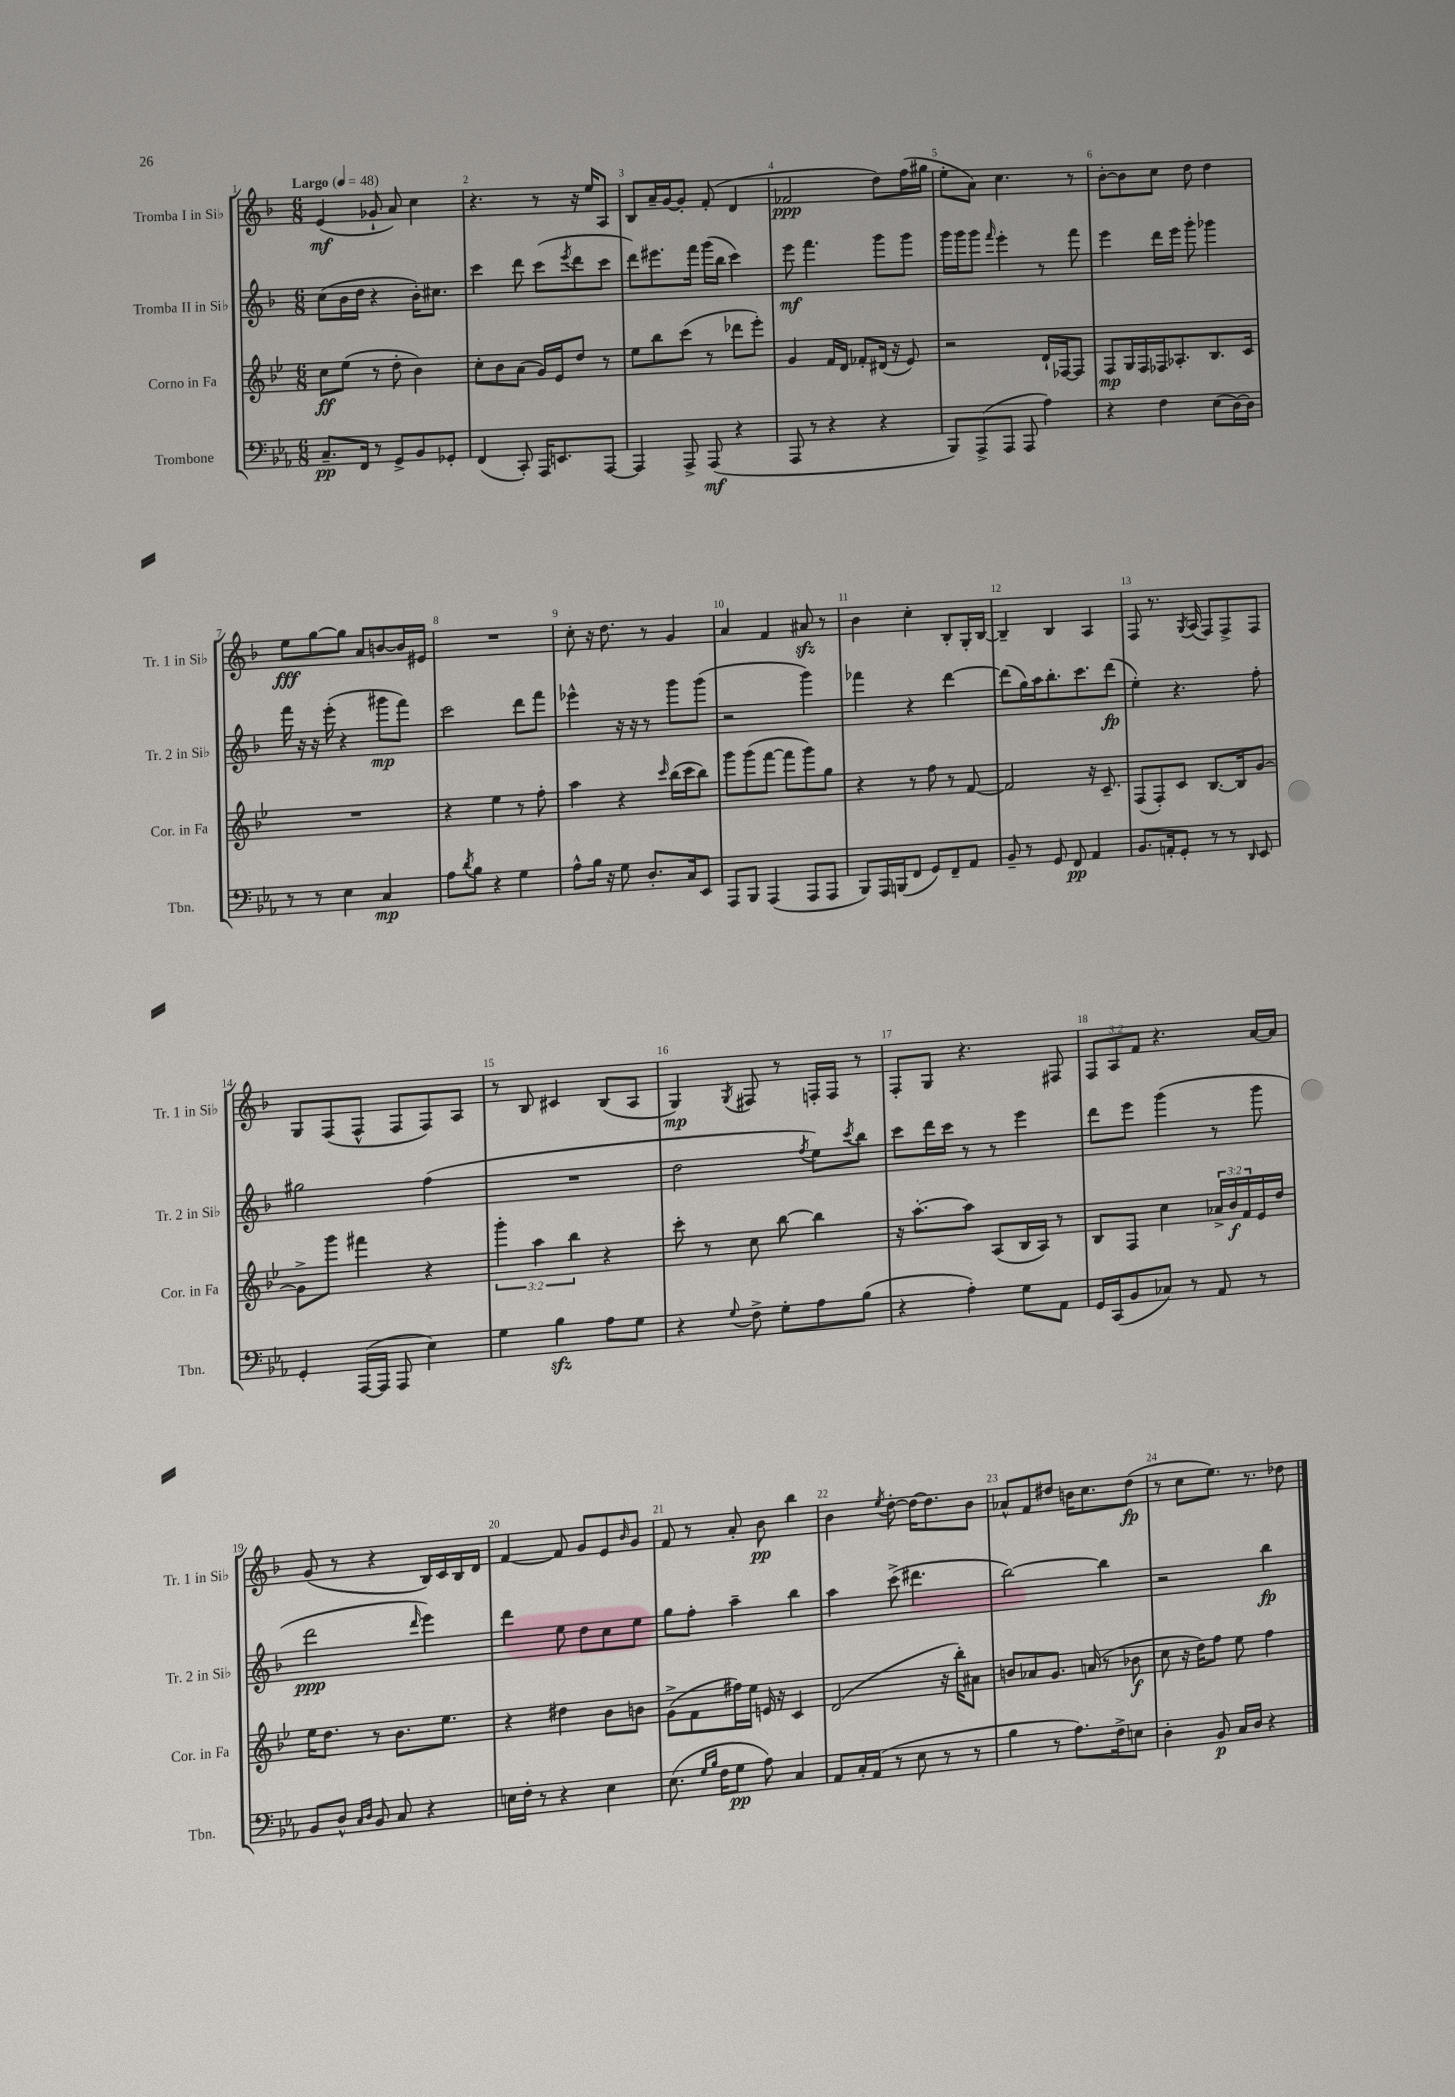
<<
\new StaffGroup <<
\new Staff = "s0" \with { instrumentName = "Tromba I in Sib" shortInstrumentName = "Tr. 1 in Sib" } {
    \clef treble \key f \major \numericTimeSignature \time 6/8 \override Staff.TupletNumber.text = #tuplet-number::calc-fraction-text \tempo "Largo" 4 = 48
    e'4\mf( ges'8-! a'8) c''4 |
    r4. r8 r16 e''16 a8 |
    bes8 a'16-- g'16~ g'8-. f'8-.( d'4 |
    fes'2\ppp d''8) f''16( gis''16 |
    e''8-. a'8) c''4. r8 |
    bes'8~-. bes'8 c''8 d''8 d''4 |
    e''8\fff g''8~ g''8 a'8 b'8~ b'16 eis'16 |
    R2. |
    c''8-. r16 d''8. r8 g'4 |
    a'4 f'4 ais'8\sfz r8 |
    bes'4 c''4-. bes8-. g16-. bes16~ |
    bes4-- bes4 a4 |
    f8 r8. \acciaccatura { g8 } a16( f8) f8-> f8 |
    g8 f8( f8-^ f8 f8) a8 |
    r8 bes8 cis'4 bes8( a8 |
    g4\mp) \acciaccatura { g8 } fis8 r8 f16-. f16 r8 |
    f8-. g8 r4. fis8 |
    \tuplet 3/2 { f8 a8 f'8 } r4. a'16~ a'16 |
    g'8( r8 r4 bes16) c'16 bes16 d'16 |
    f'4~ f'8 g'8 e'8 \grace { bes'16 } g'8 |
    f'8 r8 a'8-. bes'8\pp bes''4 |
    bes'4 \acciaccatura { e''8 } d''8~-. d''16~ d''8. bes'8 |
    aes'8-^ f'8 dis''8 b'16 c''8. dis''8\fp( |
    r8 c''8 e''8.) r8. des''8 \bar "|." |
}
\new Staff = "s1" \with { instrumentName = "Tromba II in Sib" shortInstrumentName = "Tr. 2 in Sib" } {
    \clef treble \key f \major \numericTimeSignature \time 6/8
    c''8( bes'16 d''16 r4 bes'16-.) cis''8. |
    c'''4 d'''8 c'''8( \acciaccatura { e'''8 } d'''8 c'''8 |
    d'''8) eis'''8. f'''16 g'''16( bes''16 c'''4) |
    e'''8\mf f'''4. g'''8 g'''8 |
    g'''16 g'''16 g'''8 \grace { f'''16 } e'''4-. r8 f'''8 |
    e'''4 d'''16 e'''16 g'''8-. ges'''4 |
    f'''16 r16 r16 e'''16-.( r4 gis'''8\mp f'''8) |
    c'''2 d'''8 f'''8 |
    ees'''4-^ r16 r16 r8 g'''8 g'''8( |
    r2 g'''4) |
    fes'''4 r4 d'''4~ |
    d'''8( g''16) a''16 bes''8.-. c'''8. d'''8\fp( |
    e''4-.) r4. f''8-. |
    gis''2 f''4( |
    R2. |
    d''2 \acciaccatura { f''8 } e''8) \acciaccatura { c'''8 } bes''8 |
    c'''8 d'''16 c'''16 r8 r8 e'''4 |
    d'''8 e'''8 g'''4( r8 g'''8 |
    d'''2\ppp \grace { d'''16 } e'''4) |
    d'''4 e''8 d''8 c''8 e''8 |
    g''8 f''8-. a''4-- bes''4 |
    a''4 c'''8->( dis'''4. |
    bes''2~) bes''4 |
    r2 bes''4\fp \bar "|." |
}
\new Staff = "s2" \with { instrumentName = "Corno in Fa" shortInstrumentName = "Cor. in Fa" } {
    \clef treble \key bes \major \numericTimeSignature \time 6/8 \override Staff.TupletNumber.text = #tuplet-number::calc-fraction-text
    c''8\ff ees''8( r8 d''8-. bes'4) |
    c''8-. bes'8 a'8( g'16) ees'16 d''8 r8 |
    ees''8 bes''8 c'''8( r8 des'''8 ees'''8-.) |
    g'4 f'16 d'16 fes'8-. dis'16( r16 ees'8) |
    r2 d'16-! fes16~ fes8 |
    f8\mp g16 f16 fes16 aes8.-. bes8. c'16 |
    R2. |
    r4 ees''4 r8 f''8-. |
    a''4 r4 \grace { c'''16 } bes''16( c'''16 bes''8) |
    g'''8 g'''8( f'''8~ f'''8 g'''8) g''8 |
    r4 r8 f''8 r8 f'8~ |
    f'2 r16 c'8.-- |
    f8( f8-.) c'8 bes8.~ bes16 g'8~ |
    g'8-> g'''8 fis'''4 r4 |
    \tuplet 3/2 { g'''4-. a''4 bes''4 } r4 |
    c'''8-. r8 c''8 bes''8~ bes''4 |
    r16 a''8.~-. a''8 a8( bes16 a16) r8 |
    bes8 f8 c''4 \tuplet 3/2 { aes'16-> bes'16\f f'16 } ees'16 d''16 |
    ees''16 d''8. r8 bes'8. ees''8. |
    r4 dis''4 bes'8 b'8 |
    g'8->( f'8 fis''16) ees''16 e'16 r16 c'4 |
    d'2( r16 bes''16-.) ais'8 |
    b'8 aes'8 g'8. a'16( r8 bes'8\f |
    c''8 r16 d''16) f''8 ees''8 f''4 \bar "|." |
}
\new Staff = "s3" \with { instrumentName = "Trombone" shortInstrumentName = "Tbn." } {
    \clef bass \key ees \major \numericTimeSignature \time 6/8
    c8.--\pp f,16 r8 g,8-> bes,8 ges,8-. |
    f,4( c,8-.) aes,,16 e,8. aes,,8~ |
    aes,,4 aes,,8-> aes,,8\mf( r4 |
    aes,,8 r8 r4 r4 |
    bes,,8) aes,,8->( aes,,8 aes,,8 aes4) |
    r4 f4 ees8( d16~) d16 |
    r8 r8 ees4 c4\mp |
    aes8 \acciaccatura { d'8 } bes8 r4 g4 |
    aes8-^ bes16 r16 g8 d8.-. c16 ees,8 |
    aes,,8 bes,,8 aes,,4( aes,,8 aes,,8 |
    bes,,8) aes,,16 b,,16( f,8 g,8) f,8-- aes,8 |
    bes,8-- r8 g,8 f,8\pp aes,4 |
    bes,8. a,16-. g,8-. r8 r8 \grace { d,16 } ees,8 |
    g,4-. aes,,16~( aes,,16 aes,,8 ees4) |
    g4 bes4\sfz aes8 g8 |
    r4 \appoggiatura { g8 } f8-> g8-. aes8 bes8( |
    r4 aes4-.) g8 aes,8 |
    g,16 c,16( bes,8 ces8) r8 aes,8 r8 |
    bes,8 d8-^ \grace { c16 d16 } bes,8 c8 r4 |
    e16 f16-. r8 r4 e4 |
    ees8.( \grace { g16 bes16 } f16 g8\pp aes8) c4 |
    aes,8 c16-. aes,16( r8 ees8 r8 r8 |
    bes4 r8 aes8.) f16-> e8 |
    d4-. bes,8\p c16 d16 r4 \bar "|." |
}
>>
>>
\layout { \context { \Score \override BarNumber.break-visibility = ##(#f #t #t) barNumberVisibility = #all-bar-numbers-visible } }
